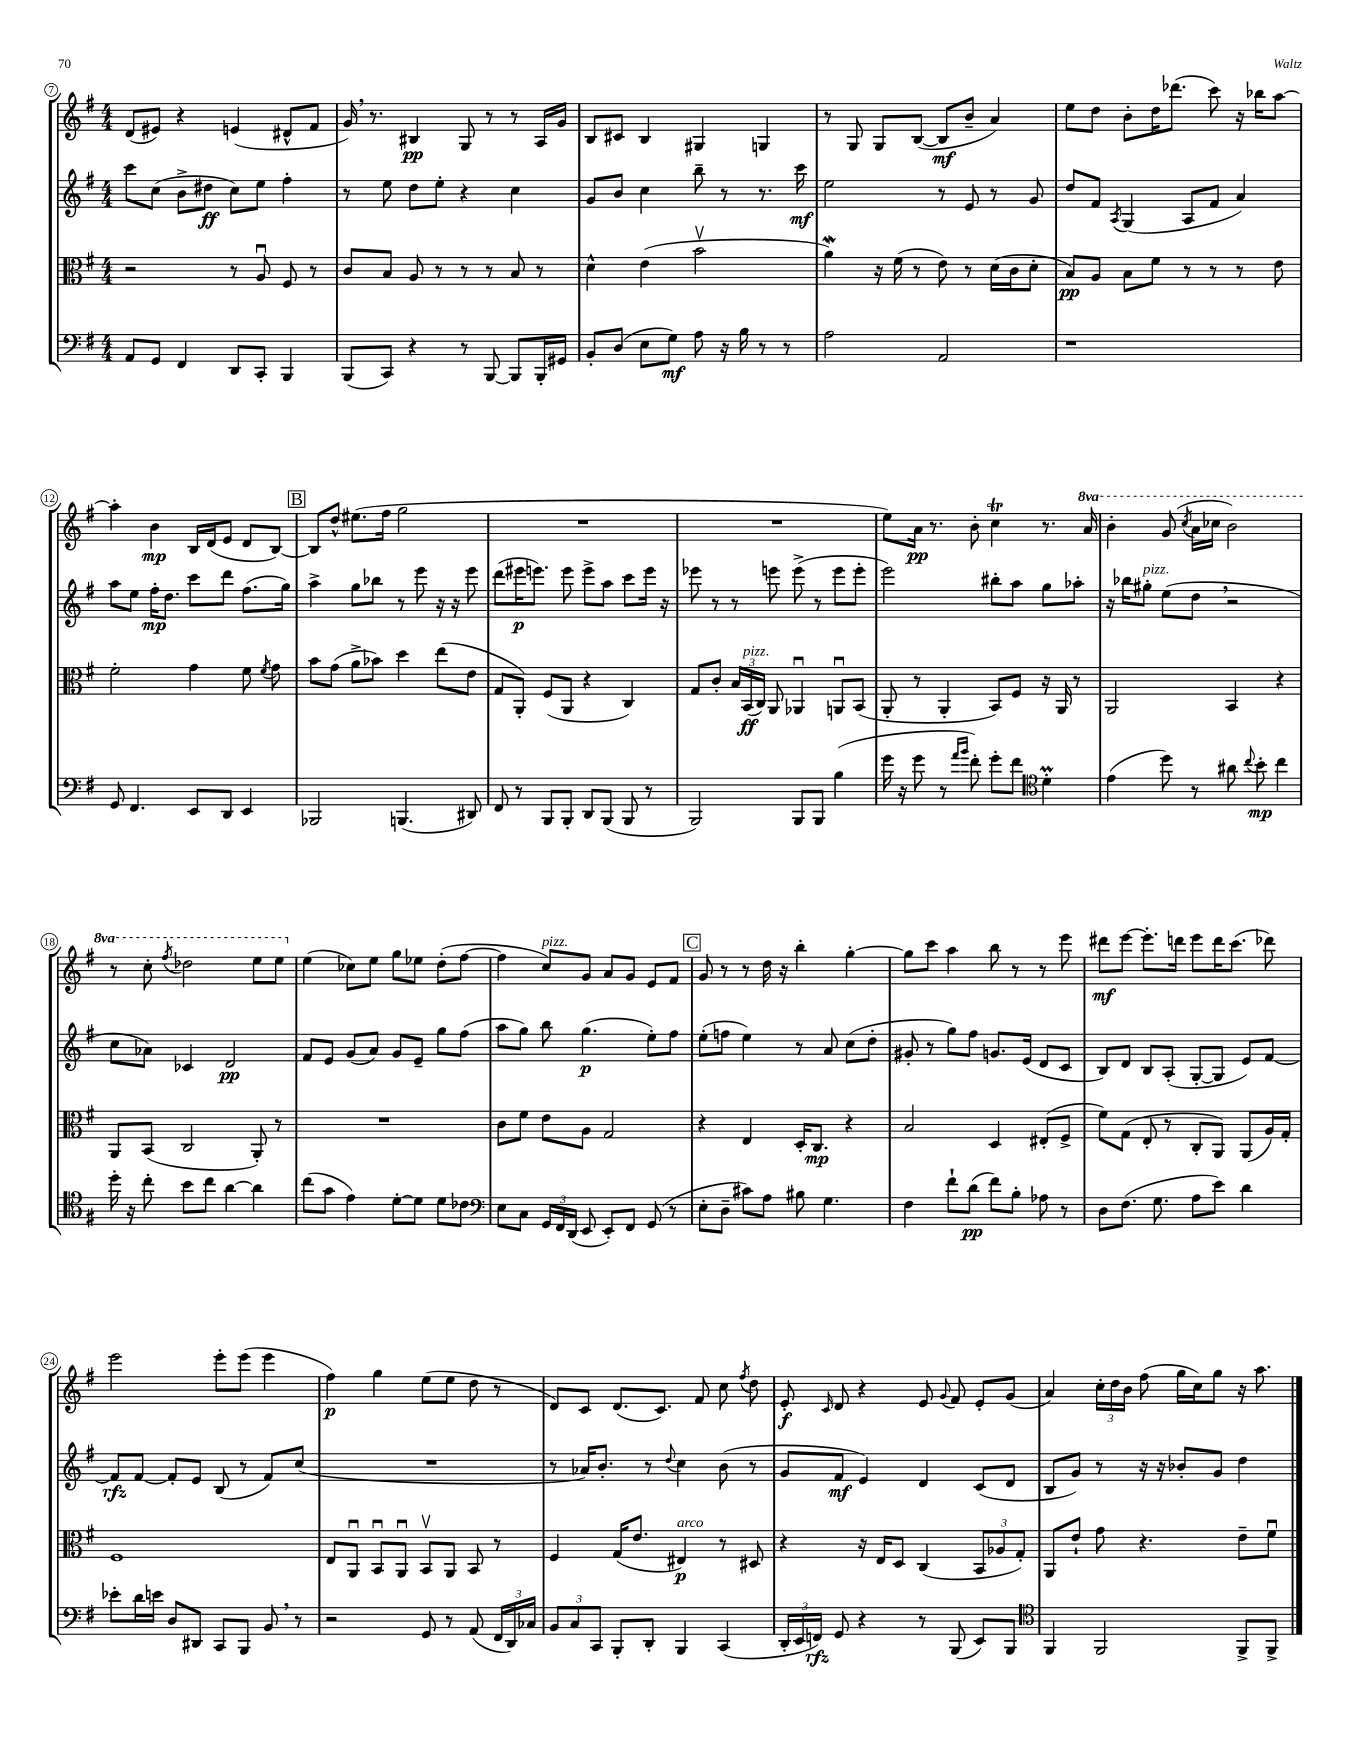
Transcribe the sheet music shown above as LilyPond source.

<<
\new StaffGroup <<
\new Staff = "s0" {
    \clef treble \key g \major \numericTimeSignature \time 4/4 \set Staff.ottavationMarkups = #ottavation-simple-ordinals
    \autoBeamOff d'8[( eis'8]) r4 e'4( dis'8[-^ fis'8] |
    g'16) \breathe r8. bis4\pp g8 r8 r8 a16[ g'16] |
    b8[ cis'8] b4 gis4 g4 |
    r8 g8 g8[ b8]~( b8[\mf b'8]-- a'4) |
    e''8[ d''8] b'8[-. d''16 des'''8.]( c'''8) r16 bes''16[ a''8]~ |
    a''4-. b'4\mp b16[ d'16( e'8] d'8[ b8]~) |
    \mark \markup { \box "B" } b8[ d''8]-^ eis''8.[( fis''16] g''2 |
    R1 |
    R1 |
    e''8[) a'16]\pp r8. b'8-. c''4\trill r8. \ottava #1 a''16 |
    b''4-. g''8( \acciaccatura { c'''8 } a''16[ ces'''16] b''2) |
    r8 c'''8-. \acciaccatura { fis'''8 } des'''2 e'''8[ e'''8] \ottava #0 |
    e''4( ces''8[) e''8] g''8[ ees''8] d''8[-.( fis''8]~ |
    fis''4 c''8[^\markup { \italic "pizz." }) g'8] a'8[ g'8] e'8[ fis'8] |
    \mark \markup { \box "C" } g'8 r8 r8 d''16 r16 b''4-. g''4~-. |
    g''8[ c'''8] a''4 b''8 r8 r8 e'''8 |
    dis'''8[\mf e'''8]~ e'''8.[-. d'''16] e'''8[ d'''16 c'''8.]( des'''8) |
    e'''2 e'''8[-. e'''8]( e'''4 |
    fis''4\p) g''4 e''8[( e''8] d''8 r8 |
    d'8[) c'8] d'8.[( c'8.]) fis'8 c''8 \acciaccatura { fis''8 } d''8 |
    e'8-.\f \grace { c'16 } d'8 r4 e'8 \appoggiatura { g'8 } fis'8 e'8[-. g'8]( |
    a'4) \tuplet 3/2 { c''16[-. d''16 b'16] } fis''8( g''16[ c''16) g''8] r16 a''8. \bar "|." |
}
\new Staff = "s1" {
    \clef treble \key g \major \numericTimeSignature \time 4/4
    \autoBeamOff c'''8[ c''8]( b'8[-> dis''8]\ff c''8[) e''8] fis''4-. |
    r8 e''8 d''8[ e''8]-. r4 c''4 |
    g'8[ b'8] c''4 b''8-- r8 r8. c'''16\mf |
    e''2 r8 e'8 r8 g'8 |
    d''8[ fis'8] \acciaccatura { a8 } g4( a8[ fis'8] a'4) |
    a''8[ e''8] fis''16[-.\mp d''8.] c'''8[ d'''8] fis''8.[( g''16]) |
    \mark \markup { \box "B" } a''4-> g''8[ bes''8] r8 e'''8 r16 r16 e'''8 |
    d'''8[( eis'''16\p e'''8.]) e'''8 e'''8[-> a''8] c'''8[ e'''16] r16 |
    ees'''8 r8 r8 e'''8 e'''8->( r8 e'''8[ e'''8]-. |
    e'''2) bis''8[-. a''8] g''8[ aes''8]-. |
    r16 bes''16[ gis''8]-.^\markup { \italic "pizz." } e''8[( d''8] \breathe r2 |
    c''8[ aes'8]) ces'4 d'2\pp |
    fis'8[ e'8] g'8[( a'8]) g'8[ e'8]-- g''8[ fis''8]( |
    a''8[ g''8]) b''8 g''4.\p( e''8[-.) fis''8] |
    \mark \markup { \box "C" } e''8[-.( f''8] e''4) r8 a'8 c''8[( d''8]-. |
    gis'8-. r8 g''8[) fis''8] g'8.[ e'16]( d'8[ c'8] |
    b8[) d'8] b8[ a8]-.( g8[~-. g8] e'8[) fis'8]~ |
    fis'8[\rfz fis'8]~ fis'8[-. e'8] b8( r8 fis'8[) c''8]( |
    R1 |
    r8 aes'16[) b'8.]-. r8 \appoggiatura { d''8 } c''4 b'8( r8 |
    g'8[ fis'8]\mf e'4) d'4 c'8[( d'8] |
    b8[ g'8]) r8 r16 r16 bes'8[-. g'8] d''4 \bar "|." |
}
\new Staff = "s2" {
    \clef alto \key g \major \numericTimeSignature \time 4/4
    \autoBeamOff r2 r8 a8\downbow fis8 r8 |
    c'8[ b8] a8 r8 r8 r8 b8 r8 |
    d'4-^ e'4( b'2\upbow |
    a'4\mordent) r16 fis'16( r8 e'8) r8 d'16[( c'16 d'8]-. |
    b8[\pp) a8] b8[ fis'8] r8 r8 r8 e'8 |
    fis'2-. g'4 fis'8 \acciaccatura { fis'8 } g'8 |
    \mark \markup { \box "B" } b'8[ g'8]( a'8[-> bes'8]) d''4 e''8[( e'8] |
    g8[ a,8]-.) fis8[( a,8] r4 c4) |
    g8[ c'8]-. \tuplet 3/2 { b16[ b,16\ff^\markup { \italic "pizz." }( c16]) } a,8 aes,4\downbow a,8[\downbow b,8]( |
    a,8-. r8 a,4-. b,8[) fis8] r16 a,16 r8 |
    a,2 b,4 r4 |
    a,8[ b,8]( c2 a,8-.) r8 |
    R1 |
    c'8[ fis'8] e'8[ a8] g2 |
    \mark \markup { \box "C" } r4 e4 d16[-. c8.]\mp r4 |
    b2 d4 eis8[-.( fis8]-> |
    fis'8[) g8]( e8-. r8 c8[-. a,8]) a,8[( a16) g16]-. |
    fis1 |
    e8[ a,8]\downbow b,8[\downbow a,8]\downbow b,8[\upbow a,8] b,8 r8 |
    fis4 g16[( e'8.] eis4\p^\markup { \italic "arco" }) r8 dis8 |
    r4 r16 e16[ d8] c4( \tuplet 3/2 { b,8[ aes8 g8]-.) } |
    a,8[ e'8]-! g'8 r4. e'8[-- fis'8]\downbow \bar "|." |
}
\new Staff = "s3" {
    \clef bass \key g \major \numericTimeSignature \time 4/4
    \autoBeamOff a,8[ g,8] fis,4 d,8[ c,8]-. b,,4 |
    b,,8[( c,8]) r4 r8 b,,8~ b,,8[ b,,16-. gis,16] |
    b,8[-. d8]( e8[ g8]\mf) a8 r16 b16 r8 r8 |
    a2 a,2 |
    r1 |
    g,8 fis,4. e,8[ d,8] e,4 |
    \mark \markup { \box "B" } bes,,2 b,,4.( dis,8) |
    fis,8 r8 b,,8[ b,,8]-. d,8[ b,,8]( b,,8 r8 |
    b,,2) b,,8[ b,,8] b4( |
    g'16 r16 g'8 r8 \grace { a'16[ b'16] } fis'8-.) g'8[-. fis'8] \clef tenor d'4-.\prall |
    e'4( d''8) r8 ais'8 \appoggiatura { c''8 } b'8-.\mp c''4 |
    d''16-. r16 c''8-. b'8[ c''8] a'4~ a'4 |
    c''8[( g'8] e'4) d'8[~-. d'8] d'8[ ces'8] |
    \clef bass e8[ c8] \tuplet 3/2 { g,16[ fis,16 d,16]( } e,8 e,8[-.) fis,8] g,8( r8 |
    \mark \markup { \box "C" } e8[-. d8]-- cis'8[) a8] bis8 g4. |
    fis4 fis'8[-! d'8]\pp( fis'8[) b8]-. aes8 r8 |
    d8[ fis8.]( g8. a8[ e'8]) d'4 |
    ees'8[-. d'16 e'16] d8[ dis,8] c,8[ b,,8] b,8 \breathe r8 |
    r2 g,8 r8 a,8( \tuplet 3/2 { fis,16[ d,16) ces16] } |
    \tuplet 3/2 { b,8[ c8 c,8] } b,,8[-. d,8]-. b,,4 c,4( |
    \tuplet 3/2 { d,16[-. e,16 f,16]\rfz) } g,8 r4 r8 b,,8( e,8[) b,,8] |
    \clef tenor fis,4 fis,2 fis,8[-> fis,8]-> \bar "|." |
}
>>
>>
\layout { \context { \Score currentBarNumber = #7 \override BarNumber.stencil = #(make-stencil-circler 0.1 0.3 ly:text-interface::print) } }
